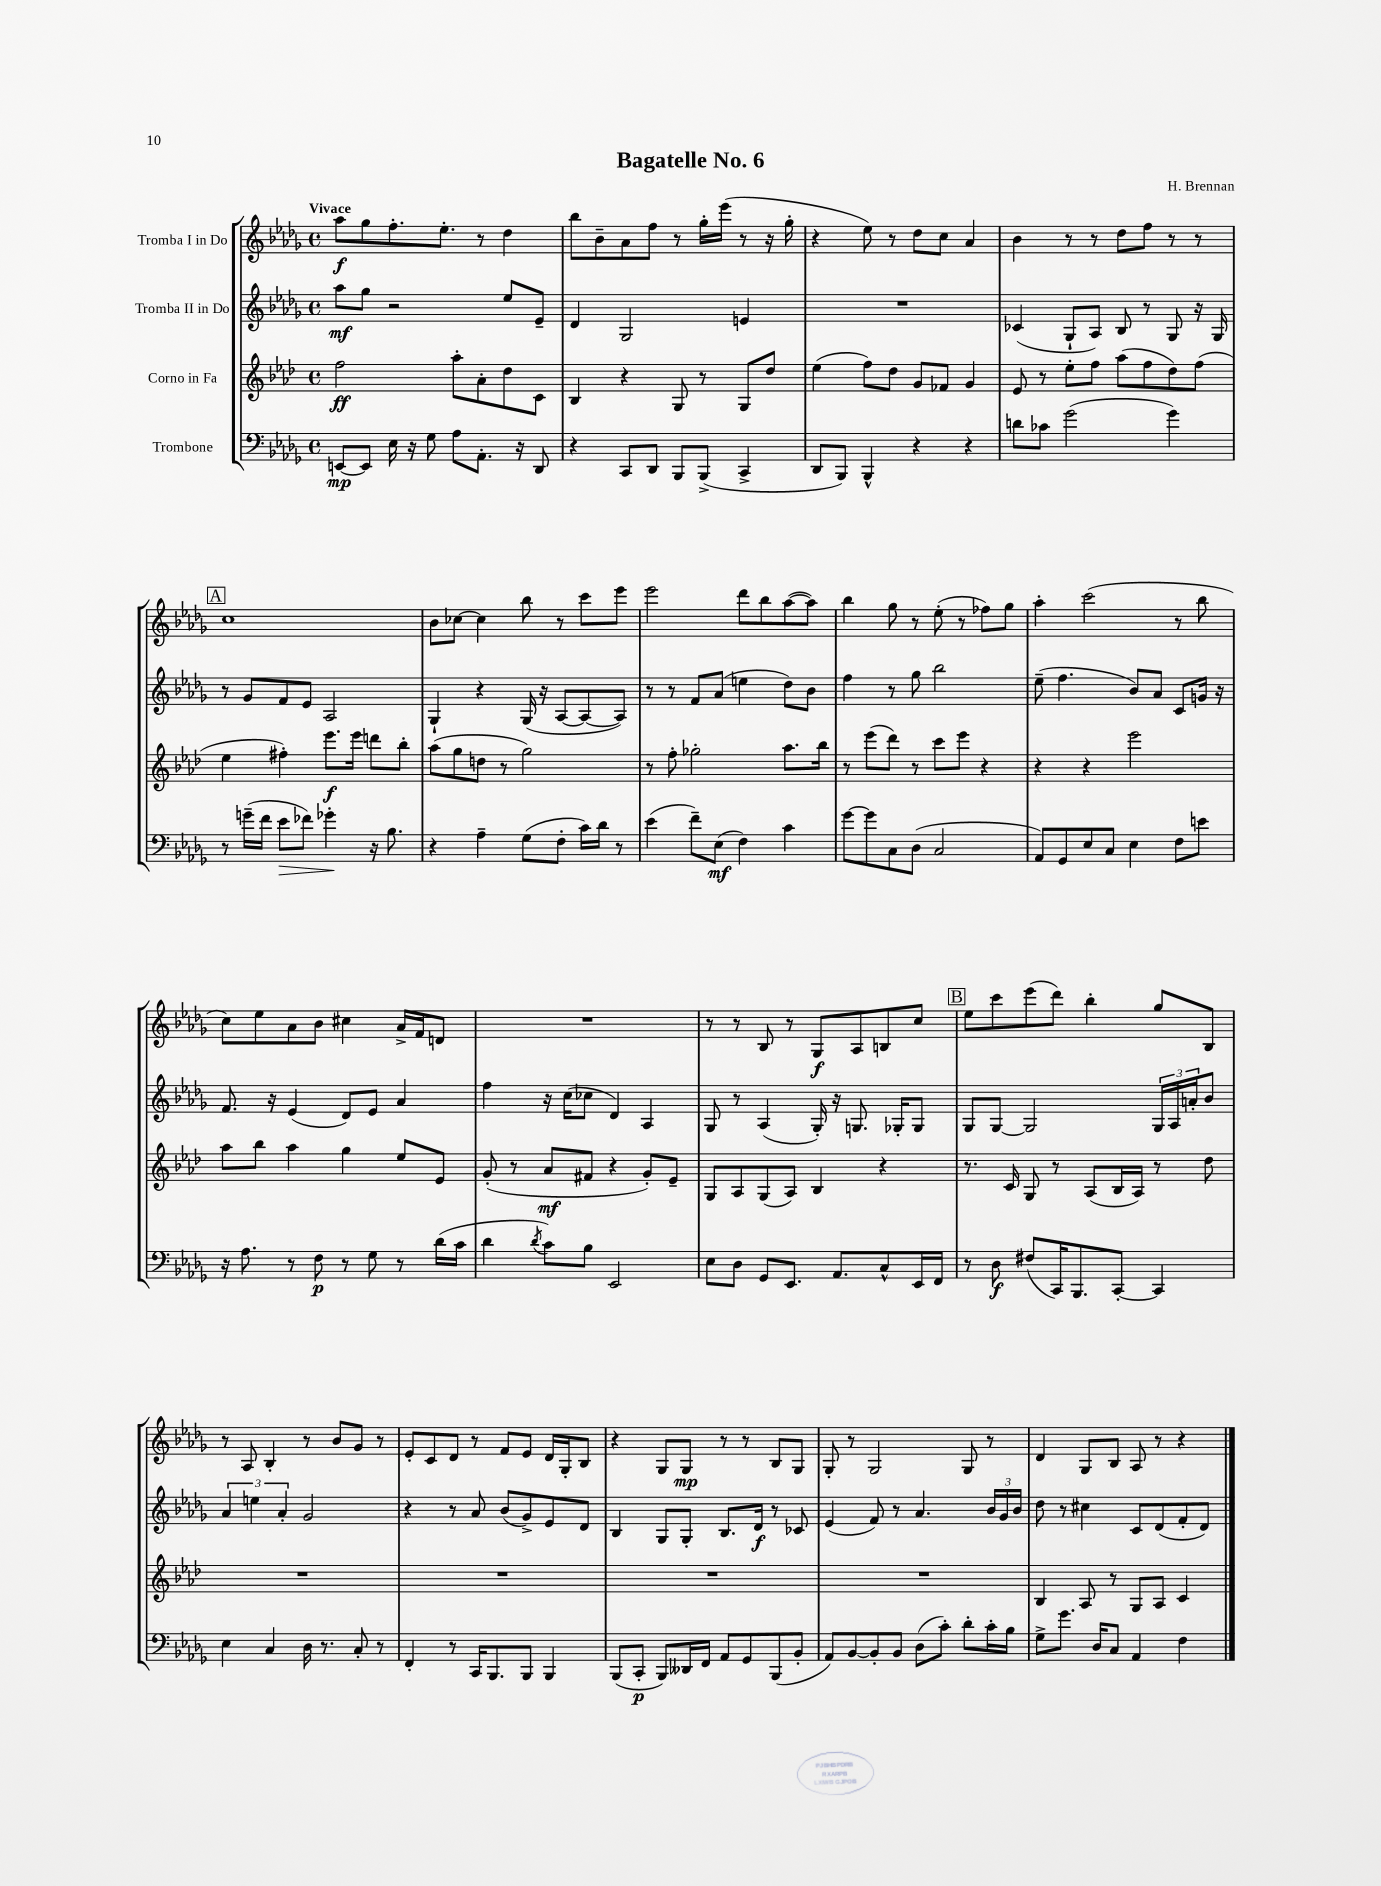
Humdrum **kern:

**kern	**dynam	**kern	**dynam	**kern	**dynam	**kern	**dynam
*part4	*part4	*part3	*part3	*part2	*part2	*part1	*part1
*staff4	*staff4	*staff3	*staff3	*staff2	*staff2	*staff1	*staff1
*I"Trombone	*	*I"Corno in Fa	*	*I"Tromba II in Do	*	*I"Tromba I in Do	*
*clefF4	*	*clefG2	*	*clefG2	*	*clefG2	*
*k[b-e-a-d-g-]	*	*k[b-e-a-d-]	*	*k[b-e-a-d-g-]	*	*k[b-e-a-d-g-]	*
*M4/4	*	*M4/4	*	*M4/4	*	*M4/4	*
*met(c)	*	*met(c)	*	*met(c)	*	*met(c)	*
=1	=1	=1	=1	=1	=1	=1	=1
!	!	!	!	!	!	!LO:TX:a:B:t=Vivace	!
[8EEn/L	mp	2ff\	ff	8aa-\L	mf	8aa-\L	f
8EE/J]	.	.	.	8gg-\J	.	8gg-\	.
16E-\	.	.	.	2r	.	8.ff'\	.
16r	.	.	.	.	.	.	.
8G-\	.	.	.	.	.	.	.
.	.	.	.	.	.	8.ee-'\J	.
8A-\L	.	8aa-'\L	.	.	.	.	.
8.AA-'\J	.	8a-'\	.	.	.	8r	.
.	.	8dd-\	.	8ee-/L	.	4dd-\	.
16r	.	.	.	.	.	.	.
8DD-/	.	8c\J	.	8e-~/J	.	.	.
=2	=2	=2	=2	=2	=2	=2	=2
4r	.	4B-/	.	4d-/	.	8bb-\L	.
.	.	.	.	.	.	8b-~\	.
8CC/L	.	4r	.	2G-/	.	8a-\	.
8DD-/J	.	.	.	.	.	8ff\J	.
8BBB-/L	.	8G/	.	.	.	8r	.
(8BBB-^/J	.	8r	.	.	.	16gg-'\LL	.
.	.	.	.	.	.	(16eee-\JJ	.
4CC^/	.	8G/L	.	4en/	.	8r	.
.	.	8dd-/J	.	.	.	16r	.
.	.	.	.	.	.	16gg-'\	.
=3	=3	=3	=3	=3	=3	=3	=3
8DD-/L	.	(4ee-\	.	1r	.	4r	.
8BBB-/J)	.	.	.	.	.	.	.
4BBB-^^/	.	8ff\L)	.	.	.	8ee-\)	.
.	.	8dd-\J	.	.	.	8r	.
4r	.	8g/L	.	.	.	8dd-\L	.
.	.	8f-X/J	.	.	.	8cc\J	.
4r	.	4g/	.	.	.	4a-/	.
=4	=4	=4	=4	=4	=4	=4	=4
8dn\L	.	8e-/	.	(4c-X/	.	4b-\	.
8c-X\J	.	8r	.	.	.	.	.
(2g-\	.	8ee-'\L	.	8G-`/L	.	8r	.
.	.	8ff\J	.	8A-/J)	.	8r	.
.	.	(8aa-\L	.	8B-/	.	8dd-\L	.
.	.	8ff\	.	8r	.	8ff\J	.
4g-\)	.	8dd-\)	.	8G-/	.	8r	.
.	.	(8ff\J	.	16r	.	8r	.
.	.	.	.	16G-/	.	.	.
!!LO:LB:g=z
!!LO:REH:place=s1:t=A
=5	=5	=5	=5	=5	=5	=5	=5
8r	.	4ee-\	.	8r	.	1cc	.
(16gn~\LL	.	.	.	8g-/L	.	.	.
16f\JJ	.	.	.	.	.	.	.
!	!LO:HP:b	!	!	!	!	!	!
8e-\L	>	4ff#X'\)	.	8f/	.	.	.
8f-X\J)	.	.	.	8e-/J	.	.	.
4g-X'\	.	8.eee-\L	f	2A-/	.	.	.
.	.	16eee-\Jk	.	.	.	.	.
16r	]	8dddn\L	.	.	.	.	.
8.B-\	.	.	.	.	.	.	.
.	.	8bb-'\J	.	.	.	.	.
=6	=6	=6	=6	=6	=6	=6	=6
4r	.	(8aa-\L	.	4G-`/	.	8b-\L	.
.	.	8gg\	.	.	.	[8cc-X\J	.
4A-~\	.	8ddn\J	.	4r	.	4cc-\]	.
.	.	8r	.	.	.	.	.
(8G-\L	.	2gg\)	.	(16G-/	.	8bb-\	.
.	.	.	.	16r	.	.	.
8F'\J	.	.	.	[8A-/L	.	8r	.
16c\LL)	.	.	.	8A-/_	.	8ccc\L	.
16d-\JJ	.	.	.	.	.	.	.
8r	.	.	.	8A-/J])	.	8eee-\J	.
=7	=7	=7	=7	=7	=7	=7	=7
(4e-\	.	8r	.	8r	.	2eee-\	.
.	.	8ff'\	.	8r	.	.	.
8f~\L)	.	2gg-X'\	.	8f/L	.	.	.
(8E-\J	mf	.	.	(8a-/J	.	.	.
4F\)	.	.	.	4een\	.	8ddd-\L	.
.	.	.	.	.	.	8bb-\	.
4c\	.	8.aa-\L	.	8dd-\L)	.	([8aa-\	.
.	.	.	.	8b-\J	.	8aa-\J])	.
.	.	16bb-\Jk	.	.	.	.	.
=8	=8	=8	=8	=8	=8	=8	=8
[8g-\L	.	8r	.	4ff\	.	4bb-\	.
8g-\]	.	(8eee-\L	.	.	.	.	.
8C\	.	8ddd-\J)	.	8r	.	8gg-\	.
(8D-\J	.	8r	.	8gg-\	.	8r	.
2C/	.	8ccc\L	.	2bb-\	.	(8ee-'\	.
.	.	8eee-\J	.	.	.	8r	.
.	.	4r	.	.	.	8ff-X\L)	.
.	.	.	.	.	.	8gg-\J	.
=9	=9	=9	=9	=9	=9	=9	=9
8AA-/L)	.	4r	.	(8ee-~\	.	4aa-'\	.
8GG-/	.	.	.	4.ff\	.	.	.
8E-/	.	4r	.	.	.	(2ccc\	.
8C/J	.	.	.	.	.	.	.
4E-\	.	2eee-\	.	8b-/L)	.	.	.
.	.	.	.	8a-/J	.	.	.
8F\L	.	.	.	8c/L	.	8r	.
8en\J	.	.	.	16gn/Jk	.	8bb-\	.
.	.	.	.	16r	.	.	.
!!LO:LB:g=z
=10	=10	=10	=10	=10	=10	=10	=10
16r	.	8aa-\L	.	8.f/	.	8cc\L)	.
8.A-\	.	.	.	.	.	.	.
.	.	8bb-\J	.	.	.	8ee-\	.
.	.	.	.	16r	.	.	.
8r	.	4aa-\	.	(4e-/	.	8a-\	.
8F\	p	.	.	.	.	8b-\J	.
8r	.	4gg\	.	8d-/L)	.	4cc#X\	.
8G-\	.	.	.	8e-/J	.	.	.
8r	.	8ee-/L	.	4a-/	.	16a-^/LL	.
.	.	.	.	.	.	16f/J	.
(16d-\LL	.	8e-/J	.	.	.	8dn/J	.
16c\JJ	.	.	.	.	.	.	.
=11	=11	=11	=11	=11	=11	=11	=11
4d-\	.	(8g'/	.	4ff\	.	1r	.
.	.	8r	.	.	.	.	.
8qd-/	.	.	.	.	.	.	.
8c\L)	.	8a-/L	mf	16r	.	.	.
.	.	.	.	(16cc\KL	.	.	.
8B-\J	.	8f#X/J	.	8cc-X\J	.	.	.
2EE-/	.	4r	.	4d-/)	.	.	.
.	.	8g'/L)	.	4A-/	.	.	.
.	.	8e-~/J	.	.	.	.	.
=12	=12	=12	=12	=12	=12	=12	=12
8E-\L	.	8G/L	.	8G-/	.	8r	.
8D-\J	.	8A-/	.	8r	.	8r	.
8GG-/L	.	(8G/	.	(4A-/	.	8B-/	.
8.EE-/J	.	8A-/J)	.	.	.	8r	.
.	.	4B-/	.	16G-'/)	.	8G-/L	f
8.AA-/L	.	.	.	16r	.	.	.
.	.	.	.	8.Gn/	.	8A-/	.
8C^^/	.	4r	.	.	.	8Bn/	.
.	.	.	.	16G-X'/KL	.	.	.
16EE-/L	.	.	.	8G-/J	.	8cc/J	.
16FF/JJ	.	.	.	.	.	.	.
!!LO:REH:place=s1:t=B
=13	=13	=13	=13	=13	=13	=13	=13
8r	.	8.r	.	8G-/L	.	8ee-\L	.
8D-\	f	.	.	[8G-/J	.	8ccc\	.
.	.	16c/	.	.	.	.	.
(8F#X/L	.	8G/	.	2G-/]	.	(8eee-\	.
16CC/K)	.	8r	.	.	.	8ddd-\J)	.
8.BBB-/	.	.	.	.	.	.	.
.	.	(8A-/L	.	.	.	4bb-'\	.
[8CC'/J	.	16B-/L	.	.	.	.	.
.	.	16A-/JJ)	.	.	.	.	.
4CC/]	.	8r	.	24G-/LL	.	8gg-/L	.
.	.	.	.	24A-/	.	.	.
.	.	.	.	24an'/J	.	.	.
.	.	8dd-\	.	8b-/J	.	8B-/J	.
!!LO:LB:g=z
=14	=14	=14	=14	=14	=14	=14	=14
4E-\	.	1r	.	6a-/	.	8r	.
.	.	.	.	.	.	8A-/	.
.	.	.	.	6een\	.	.	.
4C/	.	.	.	.	.	4B-'/	.
.	.	.	.	6a-'/	.	.	.
16D-\	.	.	.	2g-/	.	8r	.
8.r	.	.	.	.	.	.	.
.	.	.	.	.	.	8b-/L	.
8C'/	.	.	.	.	.	8g-/J	.
8r	.	.	.	.	.	8r	.
=15	=15	=15	=15	=15	=15	=15	=15
4FF'/	.	1r	.	4r	.	8e-'/L	.
.	.	.	.	.	.	8c/	.
8r	.	.	.	8r	.	8d-/J	.
16CC/KL	.	.	.	8a-/	.	8r	.
8.BBB-/	.	.	.	.	.	.	.
.	.	.	.	(8b-/L	.	8f/L	.
8BBB-/J	.	.	.	8g-^/)	.	8e-/J	.
4BBB-/	.	.	.	8e-/	.	16d-/LL	.
.	.	.	.	.	.	16G-'/J	.
.	.	.	.	8d-/J	.	8B-/J	.
=16	=16	=16	=16	=16	=16	=16	=16
(8BBB-/L	.	1r	.	4B-/	.	4r	.
8CC'/J	p	.	.	.	.	.	.
8BBB-/L)	.	.	.	8G-/L	.	8G-/L	.
16DD--X/L	.	.	.	8G-'/J	.	8G-/J	mp
16FF/JJ	.	.	.	.	.	.	.
8AA-/L	.	.	.	8.B-/L	.	8r	.
8GG-/	.	.	.	.	.	8r	.
.	.	.	.	16d-/Jk	f	.	.
(8BBB-/	.	.	.	8r	.	8B-/L	.
8BB-'/J	.	.	.	8c-X/	.	8G-/J	.
=17	=17	=17	=17	=17	=17	=17	=17
8AA-/L)	.	1r	.	(4e-/	.	8G-'/	.
[8BB-/	.	.	.	.	.	8r	.
8BB-'/]	.	.	.	8f/)	.	2G-/	.
8BB-/J	.	.	.	8r	.	.	.
(8D-\L	.	.	.	4.a-/	.	.	.
8c'\J)	.	.	.	.	.	.	.
8d-'\L	.	.	.	.	.	8G-/	.
16c'\L	.	.	.	24b-/LL	.	8r	.
.	.	.	.	24g-/	.	.	.
16B-\JJ	.	.	.	.	.	.	.
.	.	.	.	24b-/JJ	.	.	.
=18	=18	=18	=18	=18	=18	=18	=18
8G-^\L	.	4B-/	.	8dd-\	.	4d-/	.
8.g-\J	.	.	.	8r	.	.	.
.	.	8A-/	.	4cc#X\	.	8G-/L	.
16D-/KL	.	.	.	.	.	.	.
8C/J	.	8r	.	.	.	8B-/J	.
4AA-/	.	8G/L	.	8c/L	.	8A-/	.
.	.	8A-/J	.	(8d-/	.	8r	.
4F\	.	4c/	.	8f'/	.	4r	.
.	.	.	.	8d-/J)	.	.	.
==	==	==	==	==	==	==	==
*-	*-	*-	*-	*-	*-	*-	*-
